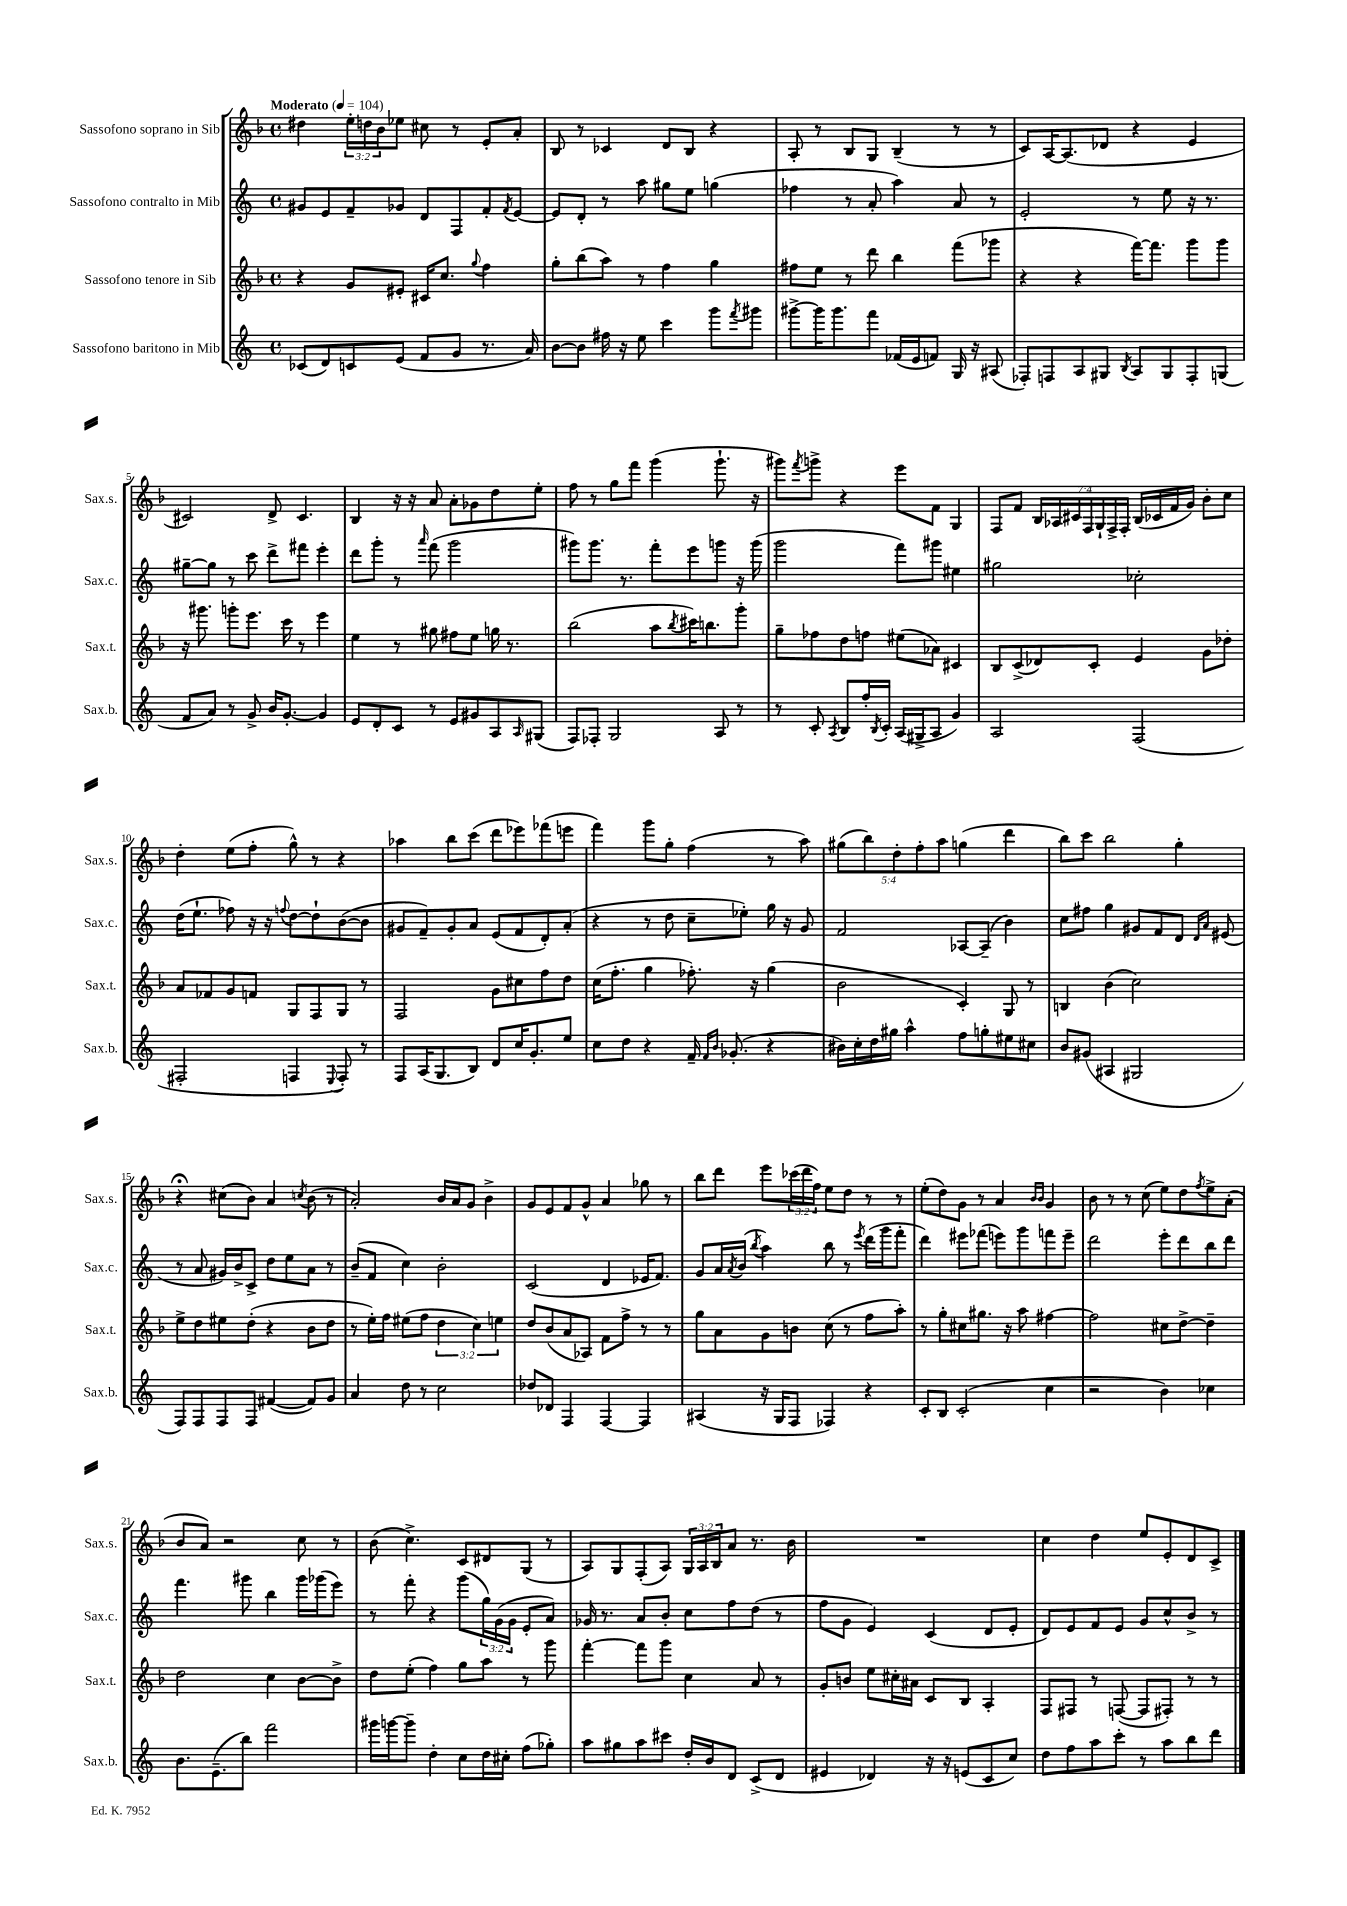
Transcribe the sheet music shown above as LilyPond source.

<<
\new StaffGroup <<
\new Staff = "s0" \with { instrumentName = "Sassofono soprano in Sib" shortInstrumentName = "Sax.s." } {
    \clef treble \key f \major \defaultTimeSignature \time 4/4 \override Staff.TupletNumber.text = #tuplet-number::calc-fraction-text \tempo "Moderato" 4 = 104
    dis''4 \tuplet 3/2 { e''16-. d''16 bes'16 } ees''8 cis''8 r8 e'8-. a'8-. |
    bes8 r8 ces'4 d'8 bes8 r4 |
    a8-. r8 bes8 g8 bes4--( r8 r8 |
    c'8) a16~ a8.( des'8 r4 e'4 |
    cis'2) d'8-> cis'4. |
    bes4 r16 r16 a'8 a'8-. ges'8 d''8 e''8-. |
    f''8 r8 g''8 f'''8 g'''4( g'''8.-! r16 |
    gis'''8) \acciaccatura { f'''8 } g'''8-> r4 e'''8 f'8 g4 |
    f8 f'8 \tuplet 7/4 { bes16 aes16 cis'16 f16 g16-! f16-> f16-. } bes16( ces'16 f'16 g'16) bes'8-. c''8 |
    d''4-. e''8( f''8-. g''8-^) r8 r4 |
    aes''4 bes''8 c'''8( d'''8 ees'''8) fes'''8( e'''8 |
    f'''4) g'''8 g''8-. f''4( r8 a''8) |
    \tuplet 5/4 { gis''8( bes''8) d''8-. f''8-. a''8 } g''4( d'''4 |
    bes''8) c'''8 bes''2 g''4-. |
    r4\fermata cis''8( bes'8) a'4 \acciaccatura { c''8 } bes'8( r8 |
    a'2-.) bes'16 a'16 g'8 bes'4-> |
    g'8 e'8 f'8 g'8-^ a'4 ges''8 r8 |
    bes''8 d'''8 e'''8 \tuplet 3/2 { ces'''16( d'''16 f''16) } e''8 d''8 r8 r8 |
    e''8-.( d''8) g'8 r8 a'4 \grace { bes'16 bes'16 } g'4 |
    bes'8 r8 r8 c''8( e''8) d''8 \acciaccatura { f''8 } e''8-> a'8-.( |
    bes'8 a'8) r2 c''8 r8 |
    bes'8( c''4.->) c'8 dis'8 g8( r8 |
    a8) g8 f8-.( a8) \tuplet 3/2 { g16 a16 bes16 } a'8 r8. bes'16 |
    R1 |
    c''4 d''4 e''8 e'8-. d'8 c'8-> \bar "|." |
}
\new Staff = "s1" \with { instrumentName = "Sassofono contralto in Mib" shortInstrumentName = "Sax.c." } {
    \clef treble \key c \major \defaultTimeSignature \time 4/4 \override Staff.TupletNumber.text = #tuplet-number::calc-fraction-text
    gis'8 e'8 f'8-- ges'8 d'8 f8 f'8-. \acciaccatura { f'8 } e'8~ |
    e'8 d'8-. r8 a''8 gis''8 e''8 g''4( |
    fes''4 r8 a'8-. a''4) a'8 r8 |
    e'2-. r8 e''8 r16 r8. |
    gis''8~-- gis''8 r8 c'''8 d'''8-> fis'''8 e'''4-. |
    d'''8 g'''8-. r8 \grace { a'''16 } f'''8( g'''2 |
    gis'''8) gis'''8. r8. f'''8-. e'''8 g'''8 r16 g'''16( |
    g'''2 f'''8) gis'''8 eis''4 |
    gis''2 ces''2-. |
    d''16( e''8.-! fes''8) r16 r16 \appoggiatura { f''8 } d''8~ d''8-! b'8~( b'8 |
    gis'8 f'8--) gis'8-. a'8 e'8( f'8 d'8-.) a'8-.( |
    r4 r8 d''8 c''8-- ees''8-.) g''16 r16 g'8 |
    f'2 aes8~ aes8--( b'4) |
    c''8 fis''8 g''4 gis'8 f'8 d'8 \grace { d'16 a'16 } eis'8( |
    r8 a'8 gis'16) b'16-> c'8-> d''8 e''8 a'8 r8 |
    b'8--( f'8 c''4) b'2-. |
    c'2( d'4 ees'16 f'8.) |
    g'8 a'16 \acciaccatura { a'8 } b'16( \acciaccatura { b''8 } a''4) b''8 r8 \acciaccatura { e'''8 } d'''16( g'''16 f'''8-. |
    d'''4) eis'''8 fes'''8( e'''8) g'''8 f'''8 e'''8-- |
    d'''2 e'''8-. d'''8 b''8 d'''8 |
    f'''4. gis'''8 b''4 gis'''16 ges'''16( e'''8) |
    r8 f'''8-. r4 g'''8( \tuplet 3/2 { g''16) g'16( g'16 } e'8-. a'8) |
    ges'16 r8. a'8 b'8-. c''8 f''8 d''8( r8 |
    f''8 g'8 e'4) c'4( d'8 e'8-. |
    d'8) e'8 f'8 e'8 g'8 c''8-^ b'8-> r8 \bar "|." |
}
\new Staff = "s2" \with { instrumentName = "Sassofono tenore in Sib" shortInstrumentName = "Sax.t." } {
    \clef treble \key f \major \defaultTimeSignature \time 4/4 \override Staff.TupletNumber.text = #tuplet-number::calc-fraction-text
    r4 g'8 eis'8-. cis'16 c''8. \appoggiatura { g''8 } f''4 |
    g''8-. bes''8( a''8) r8 f''4 g''4 |
    fis''8 e''8 r8 d'''8 bes''4 f'''8( ges'''8 |
    r4 r4 f'''16~) f'''8. g'''8 g'''8 |
    r16 gis'''8. g'''8-. e'''8. c'''16 r8 e'''4 |
    e''4 r8 gis''8 fis''8 e''8 g''16 r8. |
    bes''2( a''8 \acciaccatura { bes''8 } cis'''16) b''8. g'''8-. |
    g''8-- fes''8 d''8 f''8 eis''8( aes'8) cis'4 |
    bes8 c'8->( des'8) c'8-. e'4 g'8 des''8-. |
    a'8 fes'8 g'8 f'8 g8 f8 g8 r8 |
    f2 g'8 cis''8 f''8 d''8 |
    c''16( f''8.-. g''4 fes''8.-.) r16 g''4( |
    bes'2 c'4-.) g8 r8 |
    b4 bes'4( c''2) |
    e''8-> d''8 eis''8 d''8-.( r4 bes'8 d''8 |
    r8 e''16-.) f''16 eis''8( f''8 \tuplet 3/2 { d''4 c''4) e''4 } |
    d''8 bes'8( a'8 aes8) f'8 f''8-> r8 r8 |
    g''8 a'8 g'8 b'8 c''8( r8 f''8 a''8-.) |
    r8 g''8-. cis''8 gis''8. r16 a''8 fis''4~ |
    fis''2 cis''8 d''8~-> d''4-- |
    d''2 c''4 bes'8~ bes'8-> |
    d''8 e''8-.( f''4) g''8 a''8 r8 g'''8 |
    f'''4~-. f'''8 g'''8 c''4 a'8 r8 |
    g'8-. b'8 e''8 cis''16-. ais'16 c'8 bes8 a4-. |
    f8 fis8 r8 f8~( f8 fis8-.) r8 r8 \bar "|." |
}
\new Staff = "s3" \with { instrumentName = "Sassofono baritono in Mib" shortInstrumentName = "Sax.b." } {
    \clef treble \key c \major \defaultTimeSignature \time 4/4
    ces'8( d'8) c'8 e'8( f'8 g'8 r8. a'16) |
    b'8~ b'8 fis''16 r16 e''8 c'''4 g'''8 \acciaccatura { f'''8 } gis'''8 |
    gis'''8~-> gis'''16 gis'''8. f'''8 fes'16( e'16 f'8) g16 r16 ais8( |
    fes8-.) f8 a8 gis8 \acciaccatura { b8 } a8 gis8 f8-. g8( |
    f'8 a'8) r8 g'8-> b'16 g'8.~-. g'4 |
    e'8 d'8-. c'8 r8 e'8 gis'8 a8 \grace { a16 } gis8( |
    f8) fes8-. g2 a8 r8 |
    r8 c'8-. \acciaccatura { a8 } b8 f''16-. \acciaccatura { b8 } c'16-. a16( gis16-> a8 g'4) |
    a2 f2( |
    fis2-. f4 \appoggiatura { e8 } f8-.) r8 |
    f8 a16( g8. b8) d'8 c''16 g'8.-. e''8 |
    c''8 d''8 r4 f'16-- \grace { f'16 b'16 } ges'8.-.( r4 |
    bis'16) c''16-. d''16 gis''16 a''4-^ f''8 g''8-. eis''8 cis''8 |
    b'8 gis'8( ais4 gis2 |
    f8) f8 f8 f8 fis'4~( fis'8) g'8 |
    a'4 d''8 r8 c''2 |
    des''8 des'8 f4 f4~ f4 |
    ais4( r16 g16 f8 fes4) r4 |
    c'8-. b8 c'2-.( c''4 |
    r2 b'4) ces''4 |
    b'8. e'8.--( b''8) f'''2 |
    gis'''16 g'''16~ g'''8-- d''4-. c''8 d''16 cis''16-. f''8( ges''8-.) |
    a''8 gis''8 a''8 cis'''8 d''16-. b'16 d'8 c'8->( d'8 |
    eis'4 des'4) r16 r16 e'8( c'8 c''8) |
    d''8 f''8 a''8 c'''8-. r8 a''8 b''8 d'''8 \bar "|." |
}
>>
>>
